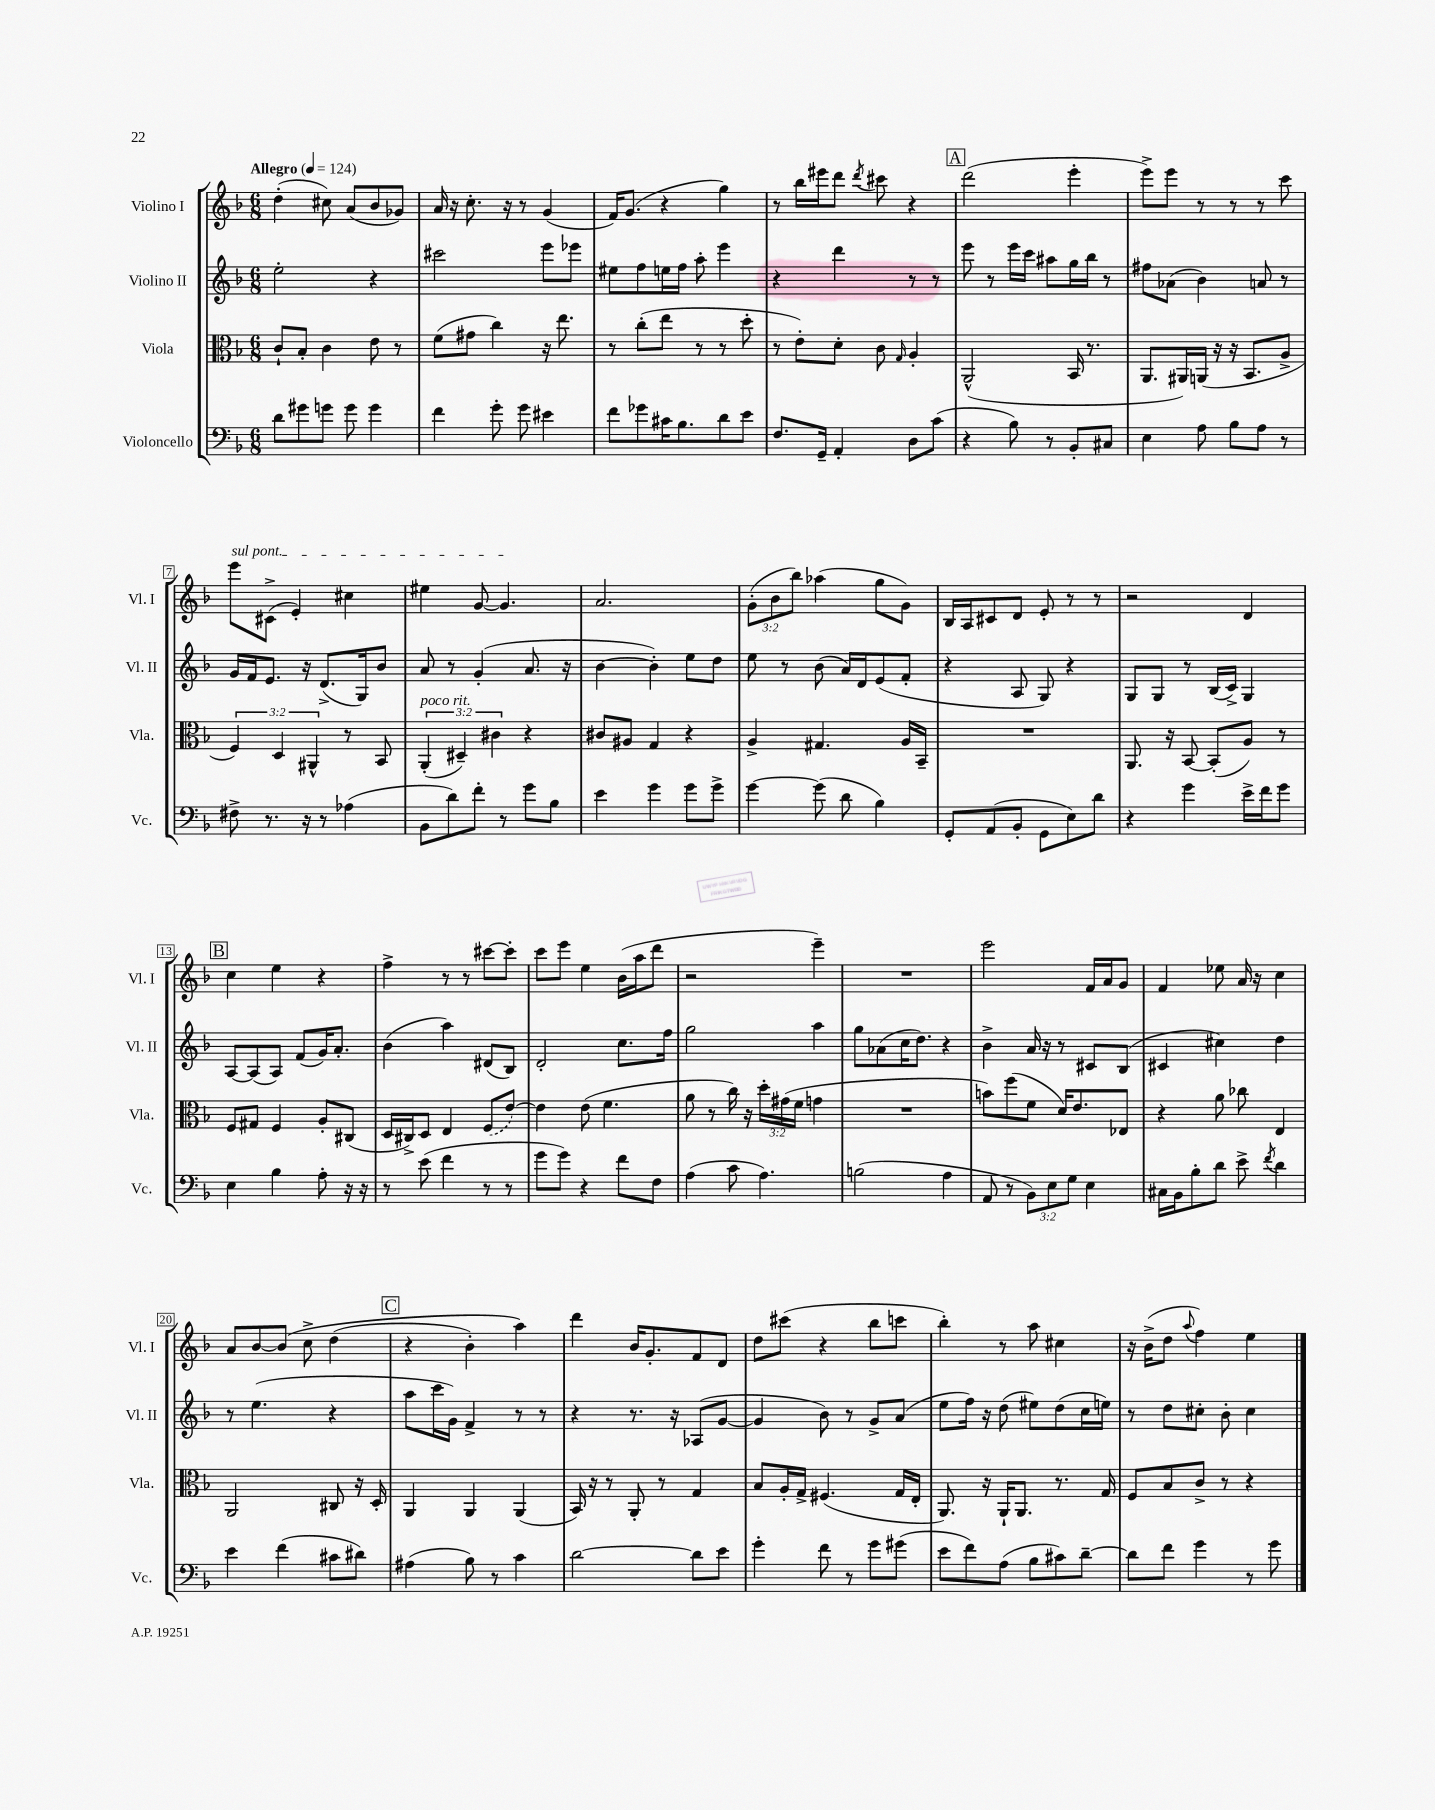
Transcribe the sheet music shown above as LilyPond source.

<<
\new StaffGroup <<
\new Staff = "s0" \with { instrumentName = "Violino I" shortInstrumentName = "Vl. I" } {
    \clef treble \key f \major \numericTimeSignature \time 6/8 \override Staff.TupletNumber.text = #tuplet-number::calc-fraction-text \tempo "Allegro" 4 = 124
    d''4-.( cis''8) a'8( bes'8 ges'8) |
    a'16 r16 c''8.-. r16 r8 g'4( |
    f'16) g'8.( r4 g''4) |
    r8 bes''16 eis'''16 d'''8 \acciaccatura { d'''8 } cis'''8 r4 |
    \mark \markup { \box "A" } d'''2( e'''4-. |
    e'''8->) e'''8 r8 r8 r8 c'''8 |
    \once \override TextSpanner.bound-details.left.text = \markup { \italic "sul pont." } e'''8\startTextSpan cis'8->( e'4-.) cis''4 |
    eis''4 g'8~ g'4.\stopTextSpan |
    a'2. |
    \tuplet 3/2 { g'8-.( bes'8 bes''8) } aes''4( g''8 g'8) |
    bes16 a16 cis'8 d'8 e'8-. r8 r8 |
    r2 d'4 |
    \mark \markup { \box "B" } c''4 e''4 r4 |
    f''4-> r8 r8 cis'''8~ cis'''8-. |
    c'''8 e'''8 e''4 bes'16( a''16 d'''8 |
    r2 e'''4--) |
    R2. |
    e'''2 f'16 a'16 g'8 |
    f'4 ees''8 a'16 r16 c''4 |
    a'8 bes'8~ bes'8\( c''8-> d''4( |
    \mark \markup { \box "C" } r4 bes'4-.) a''4\) |
    d'''4 bes'16 g'8.-. f'8 d'8 |
    d''8 cis'''8( r4 bes''8 c'''8 |
    bes''4-.) r8 a''8 cis''4 |
    r16 bes'16->( d''8 \appoggiatura { a''8 } f''4) e''4 \bar "|." |
}
\new Staff = "s1" \with { instrumentName = "Violino II" shortInstrumentName = "Vl. II" } {
    \clef treble \key f \major \numericTimeSignature \time 6/8
    e''2-. r4 |
    cis'''2 e'''8 ees'''8 |
    eis''8 f''8 e''16 f''16 a''8-. e'''4 |
    r4 d'''4 r8 r8 |
    \mark \markup { \box "A" } e'''8 r8 e'''16 c'''16 ais''8 g''16 bes''16 r8 |
    fis''8 aes'8( bes'4) a'8 r8 |
    g'16 f'16 e'8. r16 d'8.->( g16) bes'8 |
    a'8 r8 g'4-.( a'8. r16 |
    bes'4~ bes'4-.) e''8 d''8 |
    e''8 r8 bes'8( a'16) d'16 e'8( f'8-. |
    r4 a8 g8) r4 |
    g8 g8 r8 bes16( c'16->) g4 |
    \mark \markup { \box "B" } a8~ a8( a8) f'8( g'16) a'8.-. |
    bes'4( a''4) dis'8( bes8) |
    d'2-. c''8. f''16 |
    g''2 a''4 |
    g''8 aes'8( c''16 d''8.) r4 |
    bes'4-> a'16 r16 r8 cis'8 bes8( |
    cis'4 cis''4) d''4 |
    r8 e''4.( r4 |
    \mark \markup { \box "C" } a''8 c'''16 g'16) f'4-> r8 r8 |
    r4 r8. r16 aes8( g'8~ |
    g'4 bes'8) r8 g'8-> a'8( |
    e''8 f''16) r16 d''8( eis''8) d''8( c''16 e''16) |
    r8 d''8 cis''8-. bes'8-. cis''4 \bar "|." |
}
\new Staff = "s2" \with { instrumentName = "Viola" shortInstrumentName = "Vla." } {
    \clef alto \key f \major \numericTimeSignature \time 6/8 \override Staff.TupletNumber.text = #tuplet-number::calc-fraction-text
    c'8-! bes8-. c'4 e'8 r8 |
    f'8( gis'8 c''4) r16 e''8. |
    r8 c''8-.( e''8 r8 r8 d''8-. |
    r8 e'8-.) d'8-. c'8 \grace { g16 } a4-. |
    \mark \markup { \box "A" } a,2-^( bes,16 r8. |
    a,8. ais,16) a,16( r16 r16 bes,8. a8-> |
    \tuplet 3/2 { f4) d4 ais,4-^ } r8 bes,8 |
    \tuplet 3/2 { a,4-.^\markup { \italic "poco rit." }( dis4--) cis'4 } r4 |
    cis'8 ais8 g4 r4 |
    a4-> gis4. a16 bes,16-- |
    R2. |
    a,8. r16 bes,8~ bes,8-.( a8) r8 |
    \mark \markup { \box "B" } f8 gis8 f4 a8-. cis8( |
    d16 cis16->) d8 e4 \once \slurDashed f8( e'8~) |
    e'4 e'8( f'4. |
    a'8 r8 c''16) r16 \tuplet 3/2 { d''16-. gis'16( f'16 } g'4 |
    R2. |
    b'8) f''8( f'8 d'16) e'8. ees8 |
    r4 a'8 ces''8 e4 |
    a,2 cis8 r16 d16-. |
    \mark \markup { \box "C" } a,4 a,4 a,4( |
    bes,16) r16 r8 a,8-. r8 g4 |
    bes8 a16-. g16-> fis4.( g16 e16-. |
    a,8.) r16 a,16-! a,8. r8. g16 |
    f8 bes8 c'8-> r8 r4 \bar "|." |
}
\new Staff = "s3" \with { instrumentName = "Violoncello" shortInstrumentName = "Vc." } {
    \clef bass \key f \major \numericTimeSignature \time 6/8 \override Staff.TupletNumber.text = #tuplet-number::calc-fraction-text
    d'8 gis'8 g'8 g'8 g'4 |
    f'4 g'8-. g'8 eis'4 |
    f'8 ges'8 cis'16 bes8. d'8 e'8 |
    f8. g,16-- a,4-. d8 c'8( |
    \mark \markup { \box "A" } r4 bes8) r8 bes,8-. cis8 |
    e4 a8 bes8 a8 r8 |
    fis8-> r8. r16 r8 aes4( |
    bes,8 d'8) f'8-. r8 g'8 bes8 |
    e'4 g'4 g'8 g'8-> |
    g'4~ g'8( d'8 bes4) |
    g,8-. a,8( bes,8-. g,8 e8) d'8 |
    r4 g'4 e'16-> f'16 g'8 |
    \mark \markup { \box "B" } e4 bes4 a8-. r16 r16 |
    r8 e'8( f'4 r8 r8 |
    g'8 g'8) r4 f'8 f8 |
    a4( c'8 a4.) |
    b2( a4 |
    a,8 r8 \tuplet 3/2 { bes,8) e8 g8 } e4 |
    cis16 bes,16 bes8-. d'8 e'8-> \acciaccatura { f'8 } d'4 |
    e'4 f'4( cis'8 dis'8) |
    \mark \markup { \box "C" } ais4( bes8) r8 c'4 |
    d'2~ d'8 e'8 |
    g'4-. f'8 r8 g'8 gis'8( |
    e'8 f'8) a8( bes8 cis'8) d'8~-- |
    d'8 f'8 g'4 r8 g'8 \bar "|." |
}
>>
>>
\layout { \context { \Score \override BarNumber.stencil = #(make-stencil-boxer 0.1 0.3 ly:text-interface::print) } }
